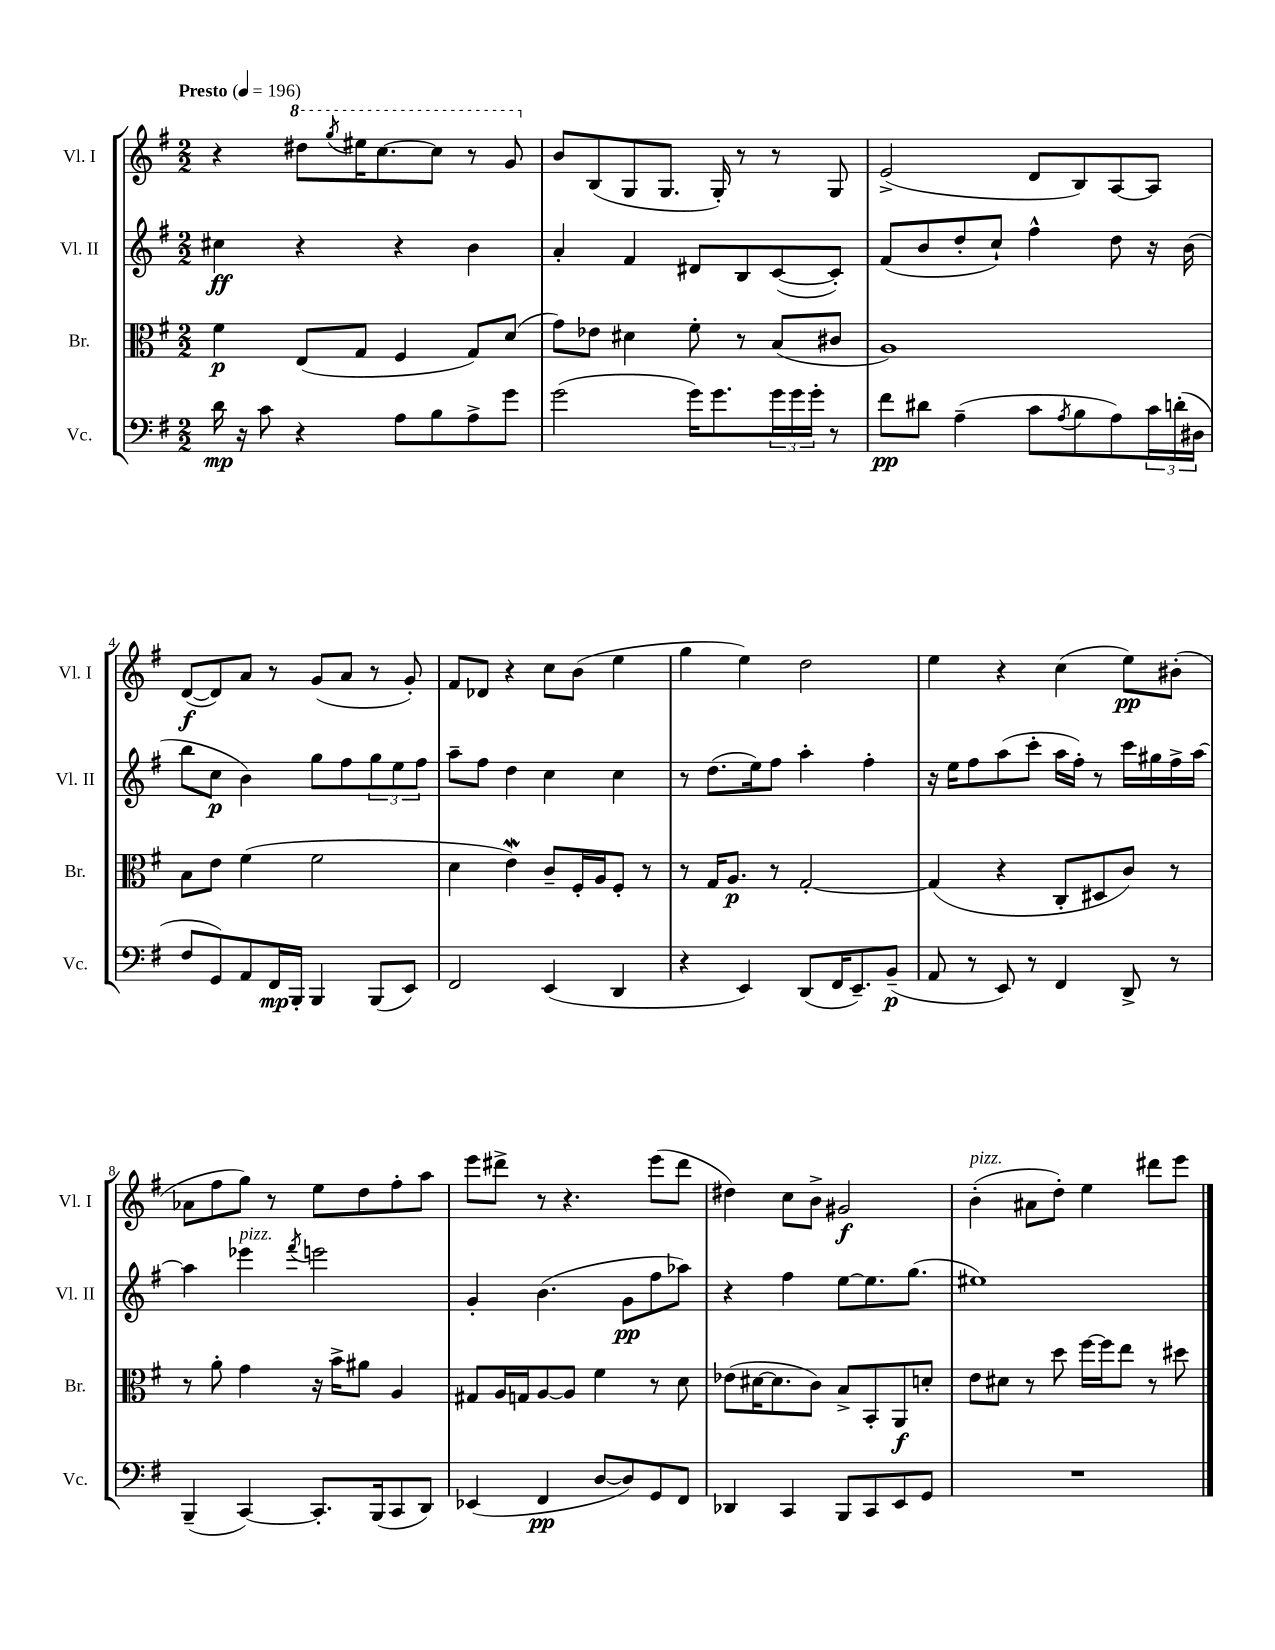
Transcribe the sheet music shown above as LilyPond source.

<<
\new StaffGroup <<
\new Staff = "s0" \with { instrumentName = "Vl. I" shortInstrumentName = "Vl. I" } {
    \clef treble \key g \major \numericTimeSignature \time 2/2 \tempo "Presto" 4 = 196
    r4 \ottava #1 dis'''8 \acciaccatura { g'''8 } eis'''16 c'''8.~ c'''8 r8 g''8 \ottava #0 |
    b'8 b8( g8 g8. g16-.) r8 r8 g8 |
    e'2->( d'8 b8) a8~ a8 |
    d'8~\f( d'8) a'8 r8 g'8( a'8 r8 g'8-.) |
    fis'8 des'8 r4 c''8 b'8( e''4 |
    g''4 e''4) d''2 |
    e''4 r4 c''4( e''8\pp) bis'8-.( |
    aes'8 fis''8 g''8) r8 e''8 d''8 fis''8-. a''8 |
    e'''8 dis'''8-> r8 r4. e'''8( dis'''8 |
    dis''4) c''8 b'8-> gis'2\f |
    b'4-.^\markup { \italic "pizz." }( ais'8 d''8-.) e''4 dis'''8 e'''8 \bar "|." |
}
\new Staff = "s1" \with { instrumentName = "Vl. II" shortInstrumentName = "Vl. II" } {
    \clef treble \key g \major \numericTimeSignature \time 2/2
    cis''4\ff r4 r4 b'4 |
    a'4-. fis'4 dis'8 b8 c'8~( c'8-.) |
    fis'8( b'8 d''8-. c''8-!) fis''4-^ d''8 r16 b'16( |
    b''8 c''8\p b'4) g''8 fis''8 \tuplet 3/2 { g''8 e''8 fis''8 } |
    a''8-- fis''8 d''4 c''4 c''4 |
    r8 d''8.( e''16) fis''8 a''4-. fis''4-. |
    r16 e''16 fis''8 a''8( c'''8-. a''16 fis''16-.) r8 c'''16 gis''16 fis''16-> a''16~ |
    a''4 ees'''4^\markup { \italic "pizz." } \acciaccatura { fis'''8 } e'''2 |
    g'4-. b'4.( g'8\pp fis''8 aes''8) |
    r4 fis''4 e''8~ e''8. g''8.( |
    eis''1) \bar "|." |
}
\new Staff = "s2" \with { instrumentName = "Br." shortInstrumentName = "Br." } {
    \clef alto \key g \major \numericTimeSignature \time 2/2
    fis'4\p e8( g8 fis4 g8) d'8( |
    g'8) ees'8 dis'4 fis'8-. r8 b8( cis'8 |
    a1) |
    b8 e'8 fis'4( fis'2 |
    d'4 e'4\mordent) c'8-- fis16-. a16 fis8-. r8 |
    r8 g16 a8.\p r8 g2~-. |
    g4( r4 c8-. dis8 c'8) r8 |
    r8 a'8-. g'4 r16 b'16-> ais'8 a4 |
    gis8 a16 g16 a8~ a8 fis'4 r8 d'8 |
    ees'8( dis'16~ dis'8. c'8) b8-> b,8-. a,8\f d'8-. |
    e'8 dis'8 r8 d''8 fis''16~ fis''16 e''8 r8 dis''8 \bar "|." |
}
\new Staff = "s3" \with { instrumentName = "Vc." shortInstrumentName = "Vc." } {
    \clef bass \key g \major \numericTimeSignature \time 2/2
    d'16\mp r16 c'8 r4 a8 b8 a8-> g'8 |
    g'2( g'16) g'8. \tuplet 3/2 { g'16 g'16 g'16-. } r8 |
    fis'8\pp dis'8 a4--( c'8 \acciaccatura { a8 } b8 a8) \tuplet 3/2 { c'16 d'16-.( dis16 } |
    fis8 g,8) a,8 fis,16\mp b,,16-. b,,4 b,,8( e,8) |
    fis,2 e,4( d,4 |
    r4 e,4) d,8( fis,16 e,8.--) b,8--\p( |
    a,8 r8 e,8) r8 fis,4 d,8-> r8 |
    b,,4--( c,4~) c,8.-. b,,16( c,8 d,8) |
    ees,4( fis,4\pp d8~ d8) g,8 fis,8 |
    des,4 c,4 b,,8 c,8 e,8 g,8 |
    R1 \bar "|." |
}
>>
>>
